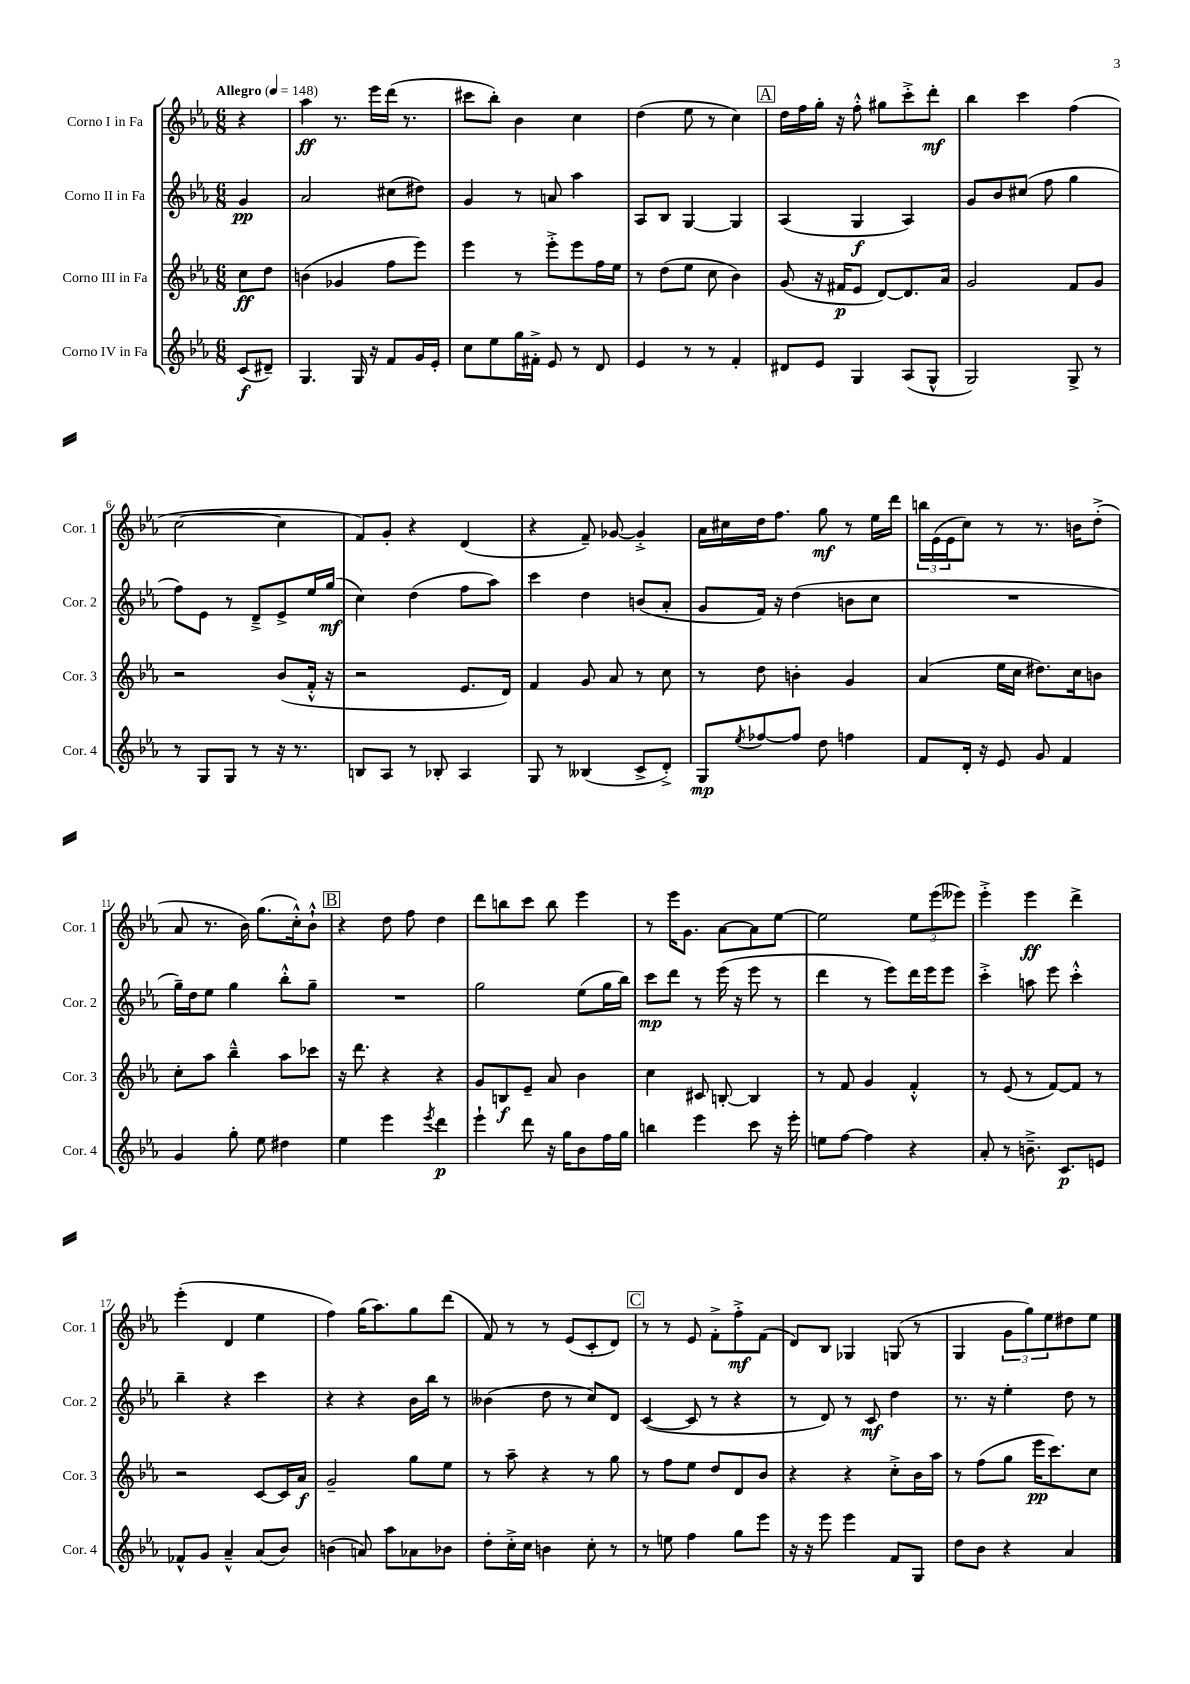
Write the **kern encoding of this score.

**kern	**dynam	**kern	**dynam	**kern	**dynam	**kern	**dynam
*part4	*part4	*part3	*part3	*part2	*part2	*part1	*part1
*staff4	*staff4	*staff3	*staff3	*staff2	*staff2	*staff1	*staff1
*I"Corno IV in Fa	*	*I"Corno III in Fa	*	*I"Corno II in Fa	*	*I"Corno I in Fa	*
*I'Cor. 4	*	*I'Cor. 3	*	*I'Cor. 2	*	*I'Cor. 1	*
*clefG2	*	*clefG2	*	*clefG2	*	*clefG2	*
*k[b-e-a-]	*	*k[b-e-a-]	*	*k[b-e-a-]	*	*k[b-e-a-]	*
*M6/8	*	*M6/8	*	*M6/8	*	*M6/8	*
*MM148	*	*MM148	*	*MM148	*	*MM148	*
=	=	=	=	=	=	=	=
!	!	!	!	!	!	!LO:TX:a:B:t=Allegro	!
(8c/L	f	8cc\L	ff	4g/	pp	4r	.
8d#X~/J)	.	8dd\J	.	.	.	.	.
=1	=1	=1	=1	=1	=1	=1	=1
4.G/	.	(4bn\	.	2a-/	.	4aa-\	ff
.	.	4g-X/	.	.	.	8.r	.
16G/	.	.	.	.	.	.	.
16r	.	.	.	.	.	16eee-\LL	.
8f/L	.	8ff\L	.	(8cc#X\L	.	(16ddd\JJ	.
.	.	.	.	.	.	8.r	.
16g/L	.	8eee-\J)	.	8dd#X\J)	.	.	.
16e-'/JJ	.	.	.	.	.	.	.
=2	=2	=2	=2	=2	=2	=2	=2
8cc\L	.	4eee-\	.	4g/	.	8ccc#X\L	.
8ee-\	.	.	.	.	.	8bb-'\J)	.
16gg\L	.	8r	.	8r	.	4b-\	.
16f#X'^\JJ	.	.	.	.	.	.	.
8e-/	.	8eee-'^\L	.	8an/	.	.	.
8r	.	8eee-\	.	4aa-\	.	4cc\	.
8d/	.	16ff\L	.	.	.	.	.
.	.	16ee-\JJ	.	.	.	.	.
=3	=3	=3	=3	=3	=3	=3	=3
4e-/	.	8r	.	8A-/L	.	(4dd\	.
.	.	(8dd\L	.	8B-/J	.	.	.
8r	.	8ee-\J	.	[4G/	.	8ee-\	.
8r	.	8cc\	.	.	.	8r	.
4f'/	.	4b-\)	.	4G/]	.	4cc\)	.
!!LO:REH:place=s1:t=A
=4	=4	=4	=4	=4	=4	=4	=4
8d#X/L	.	(8g/	.	(4A-/	.	16dd\LL	.
.	.	.	.	.	.	16ff\	.
8e-/J	.	16r	.	.	.	16gg'\JJ	.
.	.	16f#X/KL	p	.	.	16r	.
4G/	.	8e-/J	.	4G/	f	8ff'^^\	.
.	.	[8d/L)	.	.	.	8gg#X\L	.
(8A-/L	.	8.d/]	.	4A-/)	.	8ccc'^\	.
8G^^/J	.	.	.	.	.	8ddd'\J	mf
.	.	16a-/Jk	.	.	.	.	.
=5	=5	=5	=5	=5	=5	=5	=5
2G/)	.	2g/	.	8g/L	.	4bb-\	.
.	.	.	.	8b-/	.	.	.
.	.	.	.	(8cc#X/J	.	4ccc\	.
.	.	.	.	8ff\	.	.	.
8G^/	.	8f/L	.	4gg\	.	(4ff\	.
8r	.	8g/J	.	.	.	.	.
!!LO:LB:g=z
=6	=6	=6	=6	=6	=6	=6	=6
8r	.	2r	.	8ff\L)	.	[2cc\	.
8G/L	.	.	.	8e-\J	.	.	.
8G/J	.	.	.	8r	.	.	.
8r	.	.	.	8d~^/L	.	.	.
16r	.	(8b-/L	.	8e-^/	.	4cc\]	.
8.r	.	.	.	.	.	.	.
.	.	16f'^^/Jk	.	16ee-/L	.	.	.
.	.	16r	.	(16gg/JJ	mf	.	.
=7	=7	=7	=7	=7	=7	=7	=7
8Bn/L	.	2r	.	4cc\)	.	8f/L)	.
8A-/J	.	.	.	.	.	8g'/J	.
8r	.	.	.	(4dd\	.	4r	.
8B-X'/	.	.	.	.	.	.	.
4A-/	.	8.e-/L	.	8ff\L	.	(4d/	.
.	.	.	.	8aa-\J)	.	.	.
.	.	16d/Jk)	.	.	.	.	.
=8	=8	=8	=8	=8	=8	=8	=8
8G/	.	4f/	.	4ccc\	.	4r	.
8r	.	.	.	.	.	.	.
(4B--X/	.	8g/	.	4dd\	.	8f~/)	.
.	.	8a-/	.	.	.	[8g-X/	.
8c^/L	.	8r	.	(8bn/L	.	4g-'^/]	.
8d'^/J)	.	8cc\	.	8a-'/J	.	.	.
=9	=9	=9	=9	=9	=9	=9	=9
8G/L	mp	8r	.	8g/L	.	16a-\LL	.
.	.	.	.	.	.	16cc#X\	.
8qee-/	.	.	.	.	.	.	.
[8ff-X/	.	8dd\	.	16f/Jk)	.	16dd\J	.
.	.	.	.	16r	.	8.ff\J	.
8ff-/J]	.	4bn'\	.	(4dd\	.	.	.
8dd\	.	.	.	.	.	8gg\	mf
4ffn\	.	4g/	.	8bn\L	.	8r	.
.	.	.	.	8cc\J	.	16ee-\LL	.
.	.	.	.	.	.	16ddd\JJ	.
=10	=10	=10	=10	=10	=10	=10	=10
8f/L	.	(4a-/	.	2.r	.	24bbn\LL	.
.	.	.	.	.	.	(24e-\	.
.	.	.	.	.	.	24e-\J	.
16d'/Jk	.	.	.	.	.	8cc\J)	.
16r	.	.	.	.	.	.	.
8e-/	.	16ee-\LL	.	.	.	8r	.
.	.	16cc\JJ	.	.	.	.	.
8g/	.	8.dd#X\L)	.	.	.	8.r	.
4f/	.	.	.	.	.	.	.
.	.	16cc\k	.	.	.	16bn\KL	.
.	.	8bn\J	.	.	.	(8dd'^\J	.
!!LO:LB:g=z
=11	=11	=11	=11	=11	=11	=11	=11
4g/	.	8cc'\L	.	16gg~\LL)	.	8a-/	.
.	.	.	.	16dd\J	.	.	.
.	.	8aa-\J	.	8ee-\J	.	8.r	.
8gg'\	.	4bb-~^^\	.	4gg\	.	.	.
.	.	.	.	.	.	16b-\)	.
8ee-\	.	.	.	.	.	(8.gg\L	.
4dd#X\	.	8aa-\L	.	8bb-'^^\L	.	.	.
.	.	.	.	.	.	16cc'^^\k)	.
.	.	8ccc-X\J	.	8gg~\J	.	8b-`^^\J	.
!!LO:REH:place=s1:t=B
=12	=12	=12	=12	=12	=12	=12	=12
4ee-\	.	16r	.	2.r	.	4r	.
.	.	8.ddd\	.	.	.	.	.
4eee-\	.	4r	.	.	.	8dd\	.
.	.	.	.	.	.	8ff\	.
8qeee-/	.	.	.	.	.	.	.
4ddd\	p	4r	.	.	.	4dd\	.
=13	=13	=13	=13	=13	=13	=13	=13
4eee-`\	.	8g/L	.	2gg\	.	8ddd\L	.
.	.	8Bn/	f	.	.	8bbn\	.
8ddd\	.	8e-~/J	.	.	.	8ccc\J	.
16r	.	8a-/	.	.	.	8bb\	.
16gg\KL	.	.	.	.	.	.	.
8b-\	.	4b-\	.	(8ee-\L	.	4eee-\	.
16ff\L	.	.	.	16gg\L	.	.	.
16gg\JJ	.	.	.	16bb-\JJ)	.	.	.
=14	=14	=14	=14	=14	=14	=14	=14
4bbn\	.	4cc\	.	8ccc\L	mp	8r	.
.	.	.	.	8ddd\J	.	16eee-\KL	.
.	.	.	.	.	.	8.g\J	.
4eee-\	.	8c#X/	.	8r	.	.	.
.	.	[8Bn'/	.	(16eee-\	.	[8a-\L	.
.	.	.	.	16r	.	.	.
8ccc\	.	4B/]	.	8eee-\	.	8a-\]	.
16r	.	.	.	8r	.	[8ee-\J	.
16eee-'\	.	.	.	.	.	.	.
=15	=15	=15	=15	=15	=15	=15	=15
8een\L	.	8r	.	4ddd\	.	2ee-\]	.
[8ff\J	.	8f/	.	.	.	.	.
4ff\]	.	4g/	.	8r	.	.	.
.	.	.	.	8eee-\L)	.	.	.
4r	.	4f'^^/	.	16ddd\L	.	12ee-\L	.
.	.	.	.	16eee-\J	.	.	.
.	.	.	.	.	.	(12eee-\	.
.	.	.	.	8eee-\J	.	.	.
.	.	.	.	.	.	12eee--X\J)	.
=16	=16	=16	=16	=16	=16	=16	=16
8a-'/	.	8r	.	4ccc'^\	.	4eee-'^\	.
8r	.	(8e-/	.	.	.	.	.
8.bn~^\	.	8r	.	8aan\	.	4eee-\	ff
.	.	[8f/L)	.	8eee-\	.	.	.
8.c/L	p	.	.	.	.	.	.
.	.	8f/J]	.	4ccc'^^\	.	4ddd^\	.
8en/J	.	8r	.	.	.	.	.
!!LO:LB:g=z
=17	=17	=17	=17	=17	=17	=17	=17
8f-X^^/L	.	2r	.	4bb-~\	.	(4eee-'\	.
8g/J	.	.	.	.	.	.	.
4a-~^^/	.	.	.	4r	.	4d/	.
(8a-/L	.	[8c/L	.	4ccc\	.	4ee-\	.
8b-/J)	.	16c/L]	.	.	.	.	.
.	.	16a-/JJ	f	.	.	.	.
=18	=18	=18	=18	=18	=18	=18	=18
(4bn\	.	2g~/	.	4r	.	4ff\)	.
8an/)	.	.	.	4r	.	(16gg\KL	.
.	.	.	.	.	.	8.aa-\)	.
8aa-\L	.	.	.	.	.	.	.
8a-X\	.	8gg\L	.	16b-\LL	.	8gg\	.
.	.	.	.	16bb-\JJ	.	.	.
8b-X\J	.	8ee-\J	.	8r	.	(8ddd\J	.
=19	=19	=19	=19	=19	=19	=19	=19
8dd'\L	.	8r	.	(4b--X\	.	8f/)	.
16cc'^\L	.	8aa-~\	.	.	.	8r	.
16cc\JJ	.	.	.	.	.	.	.
4bn\	.	4r	.	8dd\	.	8r	.
.	.	.	.	8r	.	(8e-/L	.
8cc'\	.	8r	.	8cc/L)	.	8c'/	.
8r	.	8gg\	.	8d/J	.	8d/J)	.
!!LO:REH:place=s1:t=C
=20	=20	=20	=20	=20	=20	=20	=20
8r	.	8r	.	([4c/	.	8r	.
8een\	.	8ff\L	.	.	.	8r	.
4ff\	.	8ee-\J	.	8c/]	.	8e-/	.
.	.	8dd/L	.	8r	.	8f'^\L	.
8gg\L	.	8d/	.	4r	.	8ff'^\	mf
8eee-\J	.	8b-/J	.	.	.	(8f\J	.
=21	=21	=21	=21	=21	=21	=21	=21
16r	.	4r	.	8r	.	8d/L)	.
16r	.	.	.	.	.	.	.
8eee-\	.	.	.	8d/)	.	8B-/J	.
4eee-\	.	4r	.	8r	.	4G-X/	.
.	.	.	.	8c/	mf	.	.
8f/L	.	8cc'^\L	.	4dd\	.	(8Gn/	.
8G/J	.	16b-\L	.	.	.	8r	.
.	.	16aa-\JJ	.	.	.	.	.
=22	=22	=22	=22	=22	=22	=22	=22
8dd\L	.	8r	.	8.r	.	4G/	.
8b-\J	.	(8ff\L	.	.	.	.	.
.	.	.	.	16r	.	.	.
4r	.	8gg\J	.	4ee-'\	.	12g\L	.
.	.	.	.	.	.	12gg\)	.
.	.	16eee-\KL	pp	.	.	.	.
.	.	.	.	.	.	12ee-\	.
.	.	8.ccc\)	.	.	.	.	.
4a-/	.	.	.	8dd\	.	8dd#X\	.
.	.	8cc\J	.	8r	.	8ee-\J	.
==	==	==	==	==	==	==	==
*-	*-	*-	*-	*-	*-	*-	*-
